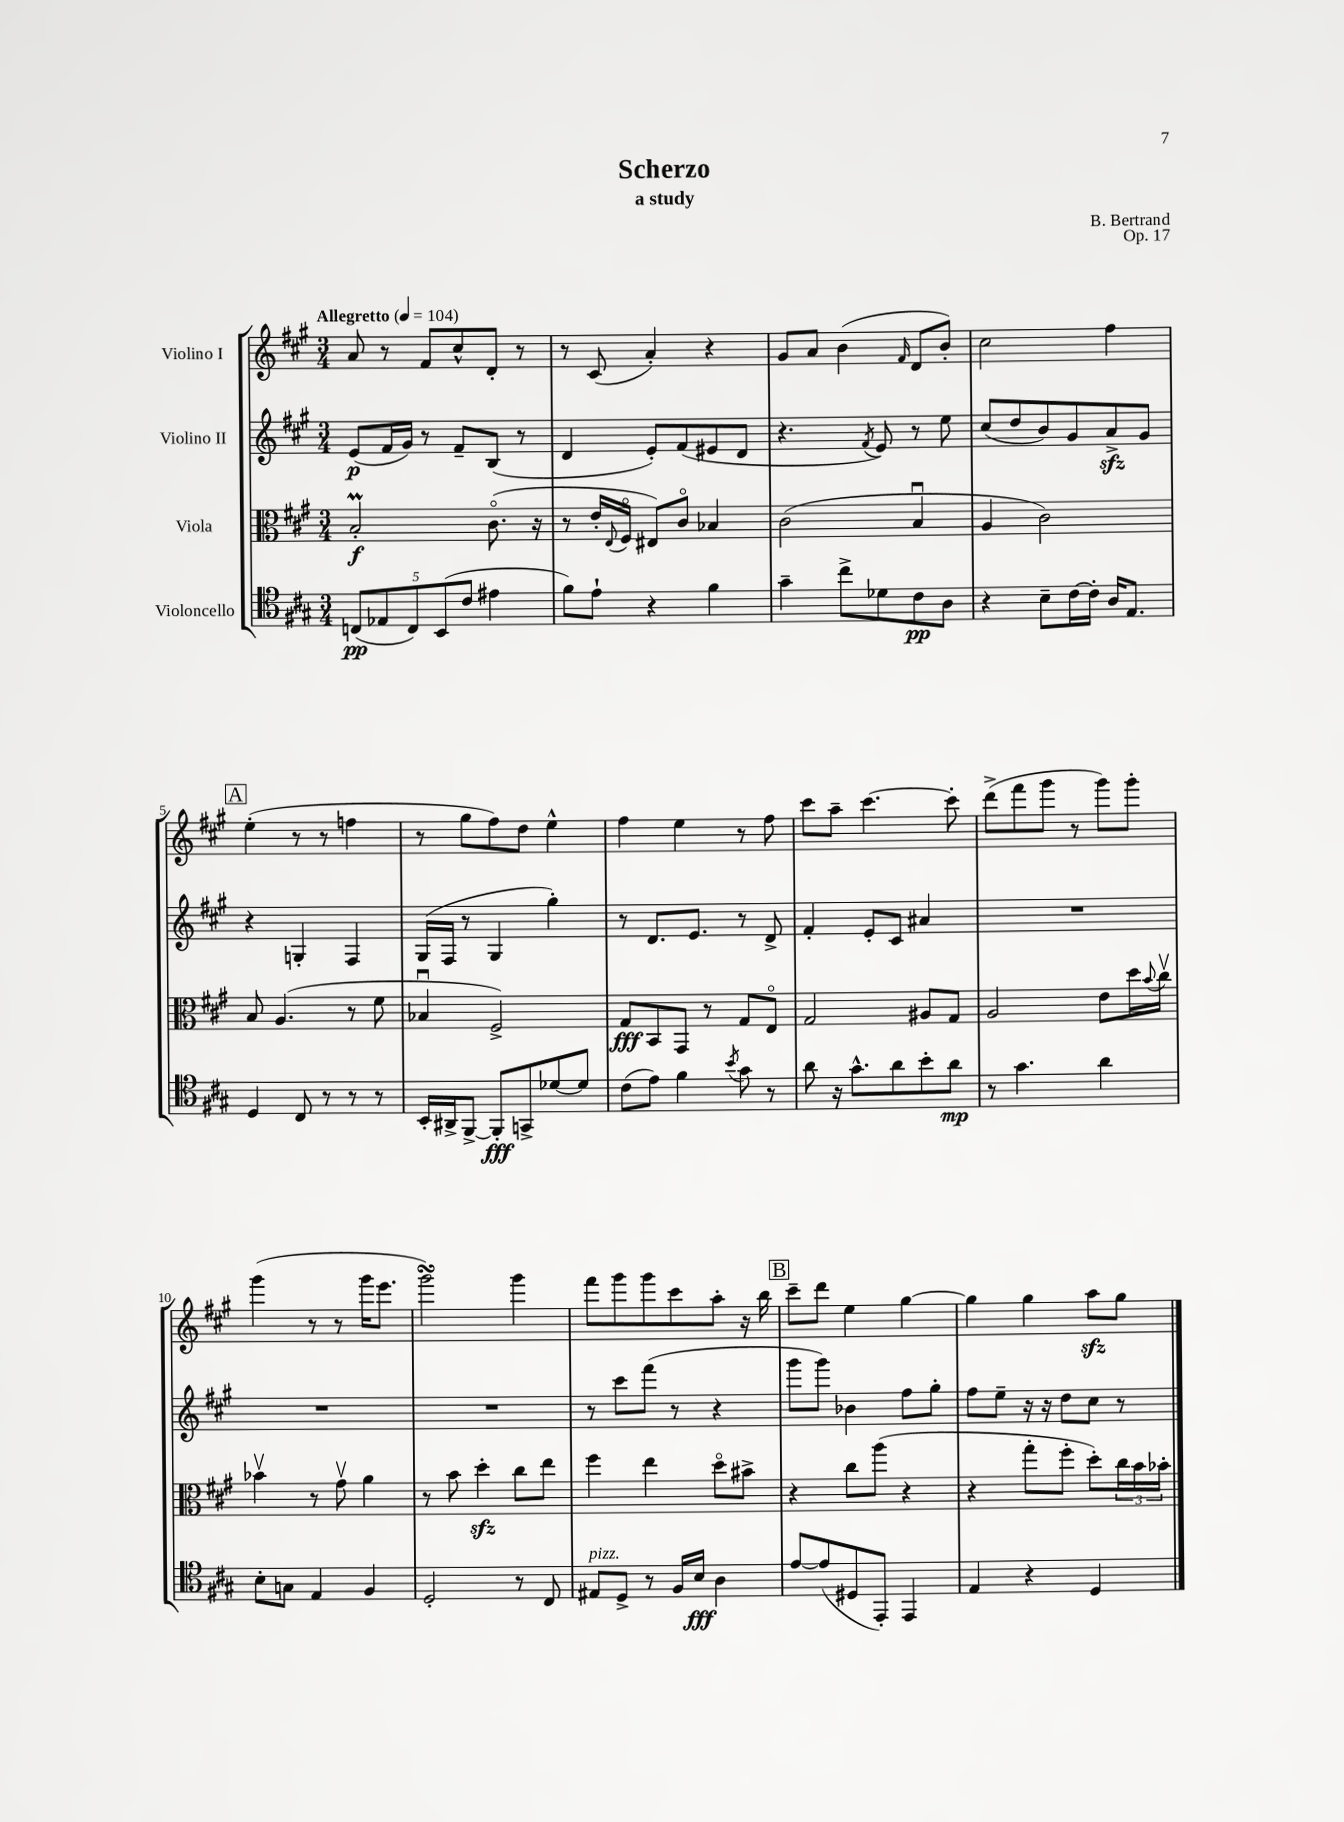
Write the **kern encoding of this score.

**kern	**kern	**kern	**kern
*staff4	*staff3	*staff2	*staff1
*clefC4	*clefC3	*clefG2	*clefG2
*k[f#c#g#]	*k[f#c#g#]	*k[f#c#g#]	*k[f#c#g#]
*M3/4	*M3/4	*M3/4	*M3/4
*MM104	*MM104	*MM104	*MM104
(10C	2B'	(8e	8a
10E-	.	.	.
.	.	16f#	8r
.	.	16g#)	.
10C)	.	.	.
.	.	8r	8f#
(10BB	.	.	.
.	.	8f#~	8cc#^^
10c#	.	.	.
4e#	(8.c#o	(8B	8d'
.	.	8r	8r
.	16r	.	.
=	=	=	=
8f#)	8r	4d	8r
8e`	16e'	.	(8c#
.	8qqE	.	.
.	16F#o	.	.
4r	8E#)	8e')	4a')
.	8c#o	(8f#	.
4f#	4B-	8e#	4r
.	.	8d	.
=	=	=	=
4g#~	(2c#	4.r	8g#
.	.	.	8a
8cc#^	.	.	(4b
.	.	8qf#	.
8d-	.	8e)	.
.	.	.	16qqf#
8c#	4Bu	8r	8d
8A	.	8ee	8b')
=	=	=	=
4r	4A	(8cc#	2cc#
.	.	8dd	.
8B~	2c#)	8b)	.
[16c#	.	8g#	.
16c#']	.	.	.
16A	.	8a^	4ff#
8.E	.	.	.
.	.	8g#	.
=	=	=	=
4D	8B	4r	(4ee'
.	(4.A	.	.
8C#	.	4G'	8r
8r	.	.	8r
8r	8r	4F#	4ff
8r	8f#	.	.
=	=	=	=
16BB'	4B-u	(16G#	8r
16AA#^	.	16F#	.
[8FF#^	.	8r	8gg#
8FF#']	2F#^)	4G#	8ff#)
8GG^	.	.	8dd
[8d-	.	4gg#')	4ee^^
8d-]	.	.	.
=	=	=	=
(8c#	8G#	8r	4ff#
8e)	8BB	8.d	.
4f#	8GG#	.	4ee
.	.	8.e	.
.	8r	.	.
8qb	.	.	.
8g#	8G#	8r	8r
8r	8Eo	8d^	8ff#
=	=	=	=
8a	2G#	4f#'	8ccc#
16r	.	.	8aa~
8.g#^^	.	.	.
.	.	8e'	[4.ccc#
8a	.	8c#	.
8b'	8A#	4a#	.
8a	8G#	.	8ccc#']
=	=	=	=
8r	2A	2.r	(8ddd^
4.g#	.	.	8fff#
.	.	.	8ggg#
.	.	.	8r
4a	8e	.	8ggg#)
.	16dd	.	8ggg#'
.	8qqb	.	.
.	16cc#v	.	.
=	=	=	=
8B'	4b-v	2.r	(4ggg#
8G	.	.	.
4E	8r	.	8r
.	8g#v	.	8r
4F#	4a	.	16ggg#
.	.	.	8.eee
=	=	=	=
2D'	8r	2.r	2ggg#)
.	8b	.	.
.	4dd'	.	.
8r	8cc#	.	4ggg#
8C#	8ee	.	.
=	=	=	=
8E#	4ff#	8r	8fff#
8D^	.	8ccc#	8ggg#
8r	4ee	(8fff#	8ggg#
16F#	.	8r	8ccc#
16B	.	.	.
4A	8ddo	4r	8aa'
.	8b#^	.	16r
.	.	.	16bb
=	=	=	=
[8e	4r	8ggg#	8ccc#~
(8e]	.	8ggg#)	8ddd
8D#	8cc#	4b-	4ee
8EE')	(8aa	.	.
4EE	4r	8ff#	[4gg#
.	.	8gg#'	.
=	=	=	=
4E	4r	8ff#	4gg#]
.	.	8ee~	.
4r	8gg#'	16r	4gg#
.	.	16r	.
.	8ff#'	8dd	.
4D	8dd')	8cc#	8aa
.	24cc#	8r	8gg#
.	24b	.	.
.	24b-'	.	.
==	==	==	==
*-	*-	*-	*-
